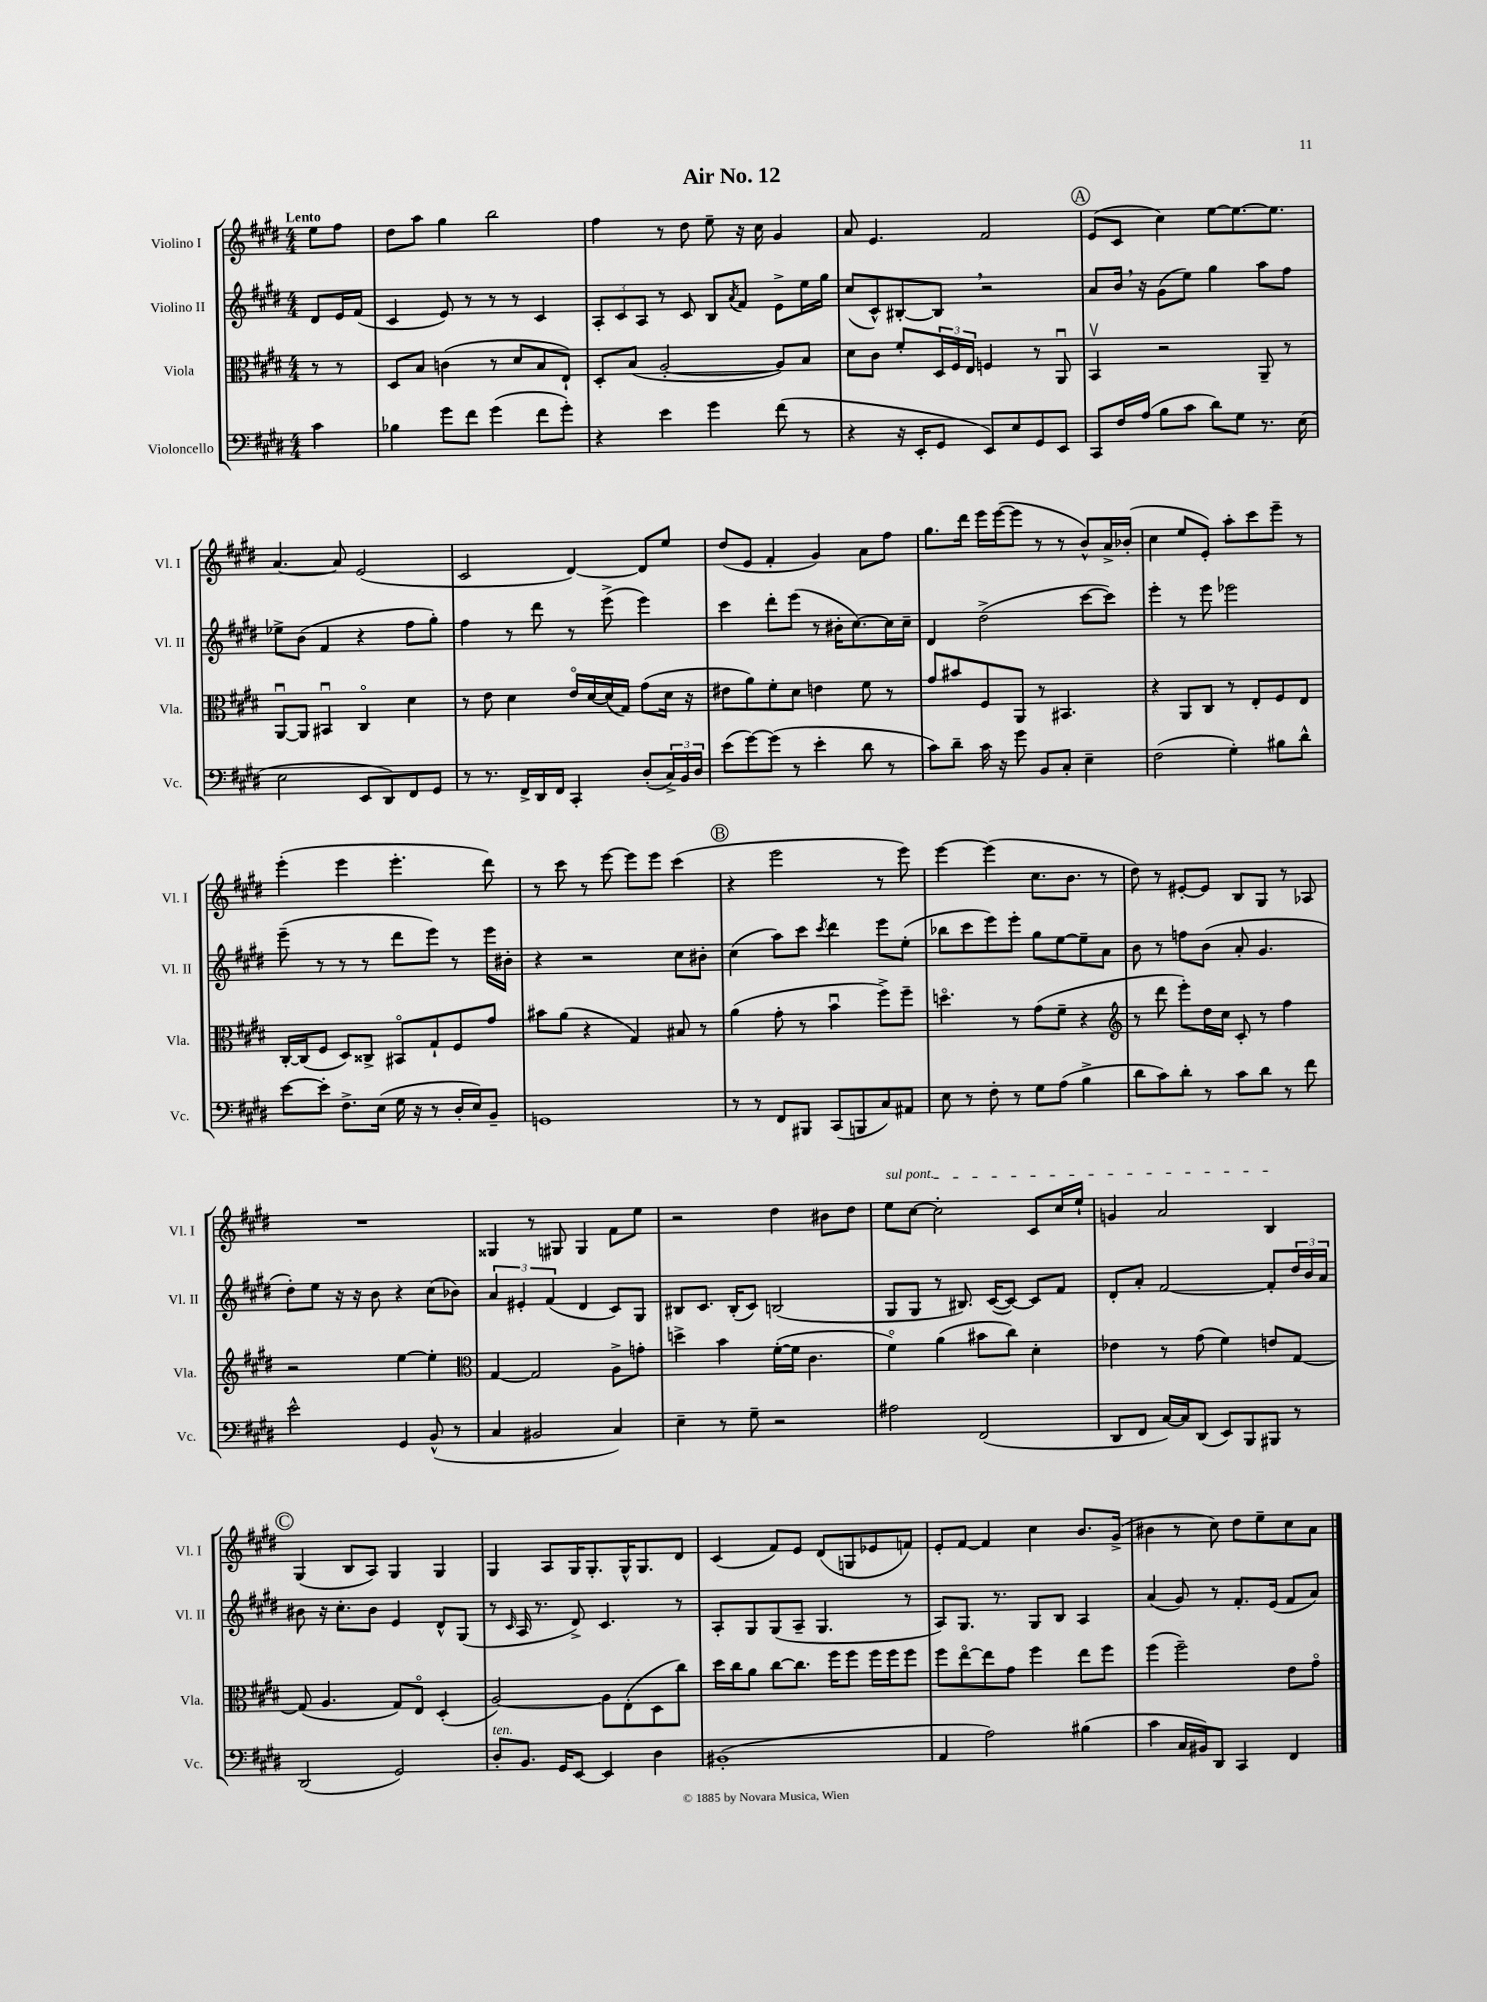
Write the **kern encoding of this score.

**kern	**kern	**kern	**kern
*part4	*part3	*part2	*part1
*staff4	*staff3	*staff2	*staff1
*I"Violoncello	*I"Viola	*I"Violino II	*I"Violino I
*I'Vc.	*I'Vla.	*I'Vl. II	*I'Vl. I
*clefF4	*clefC3	*clefG2	*clefG2
*k[f#c#g#d#]	*k[f#c#g#d#]	*k[f#c#g#d#]	*k[f#c#g#d#]
*M4/4	*M4/4	*M4/4	*M4/4
=	=	=	=
!	!	!	!LO:TX:a:B:t=Lento
4c#\	8r	8d#/L	8ee\L
.	8r	16e/L	8ff#\J
.	.	(16f#/JJ	.
=1	=1	=1	=1
4B-X\	8D#/L	4c#/	8dd#\L
.	8B/J	.	8aa\J
8g#\L	(4cn\	8e/)	4gg#\
8f#\J	.	8r	.
(4g#\	8r	8r	2bb\
.	8d#/L	8r	.
8f#\L	8B/	4c#/	.
8g#'\J)	8E`/J)	.	.
=2	=2	=2	=2
4r	8D#'/L	12A'/L	4ff#\
.	.	12c#/	.
.	(8B/J	.	.
.	.	12A/J	.
4e\	[2A'/	8r	8r
.	.	8c#/	8dd#\
4g#\	.	8B/L	8ee~\
.	.	8qa/	.
.	.	8f#/J	16r
.	.	.	16cc#\
(8f#\	8A/L])	8e^\L	4g#/
8r	8B/J	16ee\L	.
.	.	16gg#\JJ	.
=3	=3	=3	=3
4r	8d#\L	(8cc#/L	8a/
.	8c#\J	8c#^^/)	4.e/
16r	8f#'/L	[8B#X'/	.
16EE'/KL	.	.	.
8GG#/J	24D#/L	8B#,/J]	.
.	24F#/	.	.
.	24E/JJ	.	.
8EE/L)	4Fn/	2r	2f#/
8E/	.	.	.
8GG#/	8r	.	.
8EE/J	8AAu/	.	.
!!LO:REH:place=s1:t=A
=4	=4	=4	=4
8CC#/L	4BBv/	8a/L	(8e/L
16F#/L	.	16b,/Jk	8c#/J
(16A/JJ	.	16r	.
8B\L	2r	(8g#\L	4cc#\)
8c#\J	.	8ee\J)	.
8d#\L)	.	4gg#\	[8ee\L
8G#\J	.	.	8.ee\_
8.r	8AA~/	8aa\L	.
.	.	.	8.ee\J]
.	8r	8ff#\J	.
(16E\	.	.	.
!!LO:LB:g=z
=5	=5	=5	=5
2E\	[8AAu/L	8ee-X^\L	[4.a/
.	8AA/J]	(8b\J	.
.	4BB#Xu/	4f#/	.
.	.	.	8a/]
8EE/L	4C#/	4r	(2e/
8DD#/)	.	.	.
8FF#/	4d#\	8ff#\L	.
8GG#/J	.	8gg#'\J)	.
=6	=6	=6	=6
8r	8r	4ff#\	2c#/
8.r	8e\	.	.
.	4d#\	8r	.
16FF#^/LL	.	.	.
16DD#/	.	8ddd#\	.
16FF#/JJ	.	.	.
4CC#'/	16e/LL	8r	[4d#/)
.	[16d#/	.	.
.	(16d#/]	(8eee^\	.
.	16G#/JJ)	.	.
(8D#'/L	(8g#\L	4eee\)	8d#/L]
24C#^/L)	16d#\Jk	.	8ee/J
24BB/	.	.	.
.	16r	.	.
24D#/JJ	.	.	.
=7	=7	=7	=7
(8e\L	8e#X\L	4ccc#\	(8dd#/L
[8g#\)	8a\)	.	8e/J
(8g#\J]	8f#'\	8ddd#'\L	4f#'/
8r	8d#\J	(8eee\J	.
4e'\	4en\	8r	4g#/)
.	.	16b#X'\KL	.
.	.	[8.cc#\)	.
8d#\	8f#\	.	8a\L
8r	8r	16cc#\L]	8ff#\J
.	.	16cc#~\JJ	.
=8	=8	=8	=8
8c#\L)	8g#/L	4d#/	8.gg#\L
8d#~\J	8b#X/	.	.
.	.	.	16ddd#\Jk
16c#\	8F#/	(2dd#^\	16eee\LL
16r	.	.	([16eee\J
8g#\	8AA/J	.	8eee\J]
8BB/L	8r	.	8r
8C#'/J	4.BB#X/	.	8r
4E~\	.	[8ccc#\L	8b^^/L)
.	.	8ccc#\J])	16a^/L
.	.	.	(16b-X'/JJ
=9	=9	=9	=9
(2F#\	4r	4eee'\	4cc#\
.	8AA/L	8r	8ee/L
.	8C#/J	8eee\	8e'/J)
4G#'\)	8r	2eee-X\	8aa'\L
.	8E'/L	.	8ccc#\
8B#X\L	8F#/	.	8eee~\J
8d#^^\J	8E/J	.	8r
!!LO:LB:g=z
=10	=10	=10	=10
[8e\L	[16C#'/LL	(8eee~\	(4eee'\
.	(16C#/J]	.	.
8e'\J]	8F#/J	8r	.
8.F#^\L	8D#/L)	8r	4eee\
.	8C##X^/J	8r	.
(16E\Jk	.	.	.
16G#\	8BB#X/L	8ddd#\L	4.eee'\
16r	.	.	.
8r	8G#`/	8eee\J)	.
16D#'/LL	8F#/	8r	.
16E/J)	.	.	.
8BB~/J	8g#/J	16eee\LL	8ddd#\)
.	.	16b#X'\JJ	.
=11	=11	=11	=11
1GGn	8b#X\L	4r	8r
.	(8a\J	.	8ccc#\
.	4r	2r	8r
.	.	.	[8eee\
.	4G#/)	.	8eee\L]
.	.	.	8eee\J
.	8B#X/	8cc#\L	(4ccc#\
.	8r	8b#X'\J	.
!!LO:REH:place=s1:t=B
=12	=12	=12	=12
8r	(4a\	(4cc#\	4r
8r	.	.	.
8FF#/L	8g#'\	8aa\L)	2eee\
8BBB#X/J	8r	8ccc#\J	.
.	.	8qccc#/	.
(8CC#/L	4bu\	4ddd#\	.
8BBBn/	.	.	.
8C#/)	8ff#^\L)	8eee\L	8r
8AA#X/J	8ff#~\J	(8ee'\J	8eee\)
=13	=13	=13	=13
8E\	4.ddn\	8bb-X\L	[4eee\
8r	.	8ccc#\	.
8F#'\	.	8eee\)	(4eee\]
8r	8r	8eee'\J	.
8G#\L	(8g#\L	8gg#\L	8.cc#\L
(8A\J	8f#~\J	[8ee\	.
.	.	.	8.b\J
4B^\	4r	8ee~\]	.
.	.	8a\J	8r
=14	=14	=14	=14
*	*clefG2	*	*
8d#\L	8r	8b\	8dd#\)
8c#\)	8ddd#\	8r	8r
8d#'\J	8eee'\L)	8ffn\L	[8e#X'/L
8r	16dd#\L	(8b\J	8e#/J]
.	16cc#\JJ	.	.
8c#\L	8c#'/	8a'/	8B/L
8d#\J	8r	4.g#/	8G#/J
8r	4ff#\	.	8r
8f#\	.	.	8A-X/
!!LO:LB:g=z
=15	=15	=15	=15
2e^^\	2r	8dd#'\L)	1r
.	.	8ee\J	.
.	.	16r	.
.	.	16r	.
.	.	8b\	.
4GG#/	[4ee\	4r	.
(8BB^^/	4ee'\]	(8cc#\L	.
8r	.	8b-X\J)	.
=16	=16	=16	=16
*	*clefC3	*	*
4C#/	[4G#/	6a/	4G##X/
.	.	6e#X'/	.
2BB#X/	2G#/]	.	8r
.	.	(6f#/	.
.	.	.	8G#X/
.	.	4d#/	4G#/
4C#/)	8A^\L	8c#/L)	8f#\L
.	8gn'\J	8G#/J	8ee\J
=17	=17	=17	=17
4E~\	4ddn^\	8B#X/L	2r
.	.	8.c#/J	.
8r	4b\	.	.
.	.	(16B#'/KL	.
8G#~\	.	8c#/J)	.
2r	([16f#'\LL	(2Bn/	4dd#\
.	16f#\JJ]	.	.
.	4.c#\	.	.
.	.	.	8b#X\L
.	.	.	8dd#\J
=18	=18	=18	=18
!	!	!	!LO:TX:a:i:t=sul pont.
2A#X\	4f#\)	8G#/L	8ee\L
.	.	8G#/J	[8cc#\J
.	(4a\	8r	2cc#'\]
.	.	8.B#X/)	.
(2FF#/	8b#X\L	.	.
.	.	([16c#/KL	.
.	8cc#\J)	8c#/J_)	.
.	4d#'\	8c#/L]	8c#/L
.	.	8f#/J	16cc#/L
.	.	.	16ee`/JJ
=19	=19	=19	=19
8DD#/L	4e-X\	8d#'/L	4gn/
8FF#/J	.	8a'/J	.
[16C#/LL)	8r	[2f#/	2a/
16C#/J]	.	.	.
(8DD#/J	(8g#\	.	.
8EE/L)	4f#\)	.	.
8BBB/	.	.	.
8BBB#X/J	8en/L	8f#'/L]	4B/
8r	[8G#/J	24dd#/L	.
.	.	24b/	.
.	.	24a/JJ	.
!!LO:LB:g=z
!!LO:REH:place=s1:t=C
=20	=20	=20	=20
(2DD#/	(8G#/]	8b#X\	(4G#/
.	4.A/	16r	.
.	.	8.cc#'\L	.
.	.	.	8B/L
.	.	8b#\J	8A/J)
2GG#/)	8G#/L)	4e/	4G#/
.	8E/J	.	.
.	(4D#'/	8d#^^/L	4G#/
.	.	(8G#/J	.
=21	=21	=21	=21
!LO:TX:a:i:t=ten.	!	!	!
8D#'/L	[2A/)	8r	4G#/
.	.	16qqc#/	.
8.BB/J	.	16A/	.
.	.	8.r	.
.	.	.	8A/L
16GG#/KL	.	.	.
[8EE/J	.	8d#^/)	16G#/K
.	.	.	8.G#'/
4EE/]	8A\L]	4.c#/	.
.	(8E'\	.	16G#^^/K
.	.	.	8.G#/
4D#\	8D#\	.	.
.	8cc#\J)	8r	8d#/J
=22	=22	=22	=22
(1BB#X'	16dd#\LL	8A'/L	(4c#/
.	16cc#\J	.	.
.	8a\J	8G#/	.
.	[8cc#\L	(8G#/	8f#/L)
.	8.cc#\J]	8A~/J	8e/J
.	.	4.G#/	(8d#/L
.	16ff#\KL	.	.
.	8ff#\J	.	8Gn/
.	16ff#\LL	.	8e-X/
.	16ff#\J	.	.
.	8ff#\J	8r	8fn/J)
=23	=23	=23	=23
4AA/	8ff#\L	8A/L)	8e'/L
.	[8ee\	8.G#/J	[8f#/J
2A\)	8ee\]	.	4f#/]
.	.	8.r	.
.	8g#\J	.	.
.	4ff#\	8G#/L	4cc#\
.	.	8B/J	.
(4B#X\	8ee\L	4A/	8.b/L
.	8ff#\J	.	.
.	.	.	(16g#^/Jk
=24	=24	=24	=24
4c#\	(4ff#\	(4a/	4b#X\
16C#/LL	2ff#~\)	8g#/)	8r
16BB#X/J)	.	.	.
8DD#/J	.	8r	8cc#\)
4CC#/	.	8.f#'/L	8dd#\L
.	.	.	8ee~\
.	.	(16e/Jk	.
4FF#/	8e\L	8f#/L	8cc#\
.	8g#\J	8a/J)	8a\J
==	==	==	==
*-	*-	*-	*-
